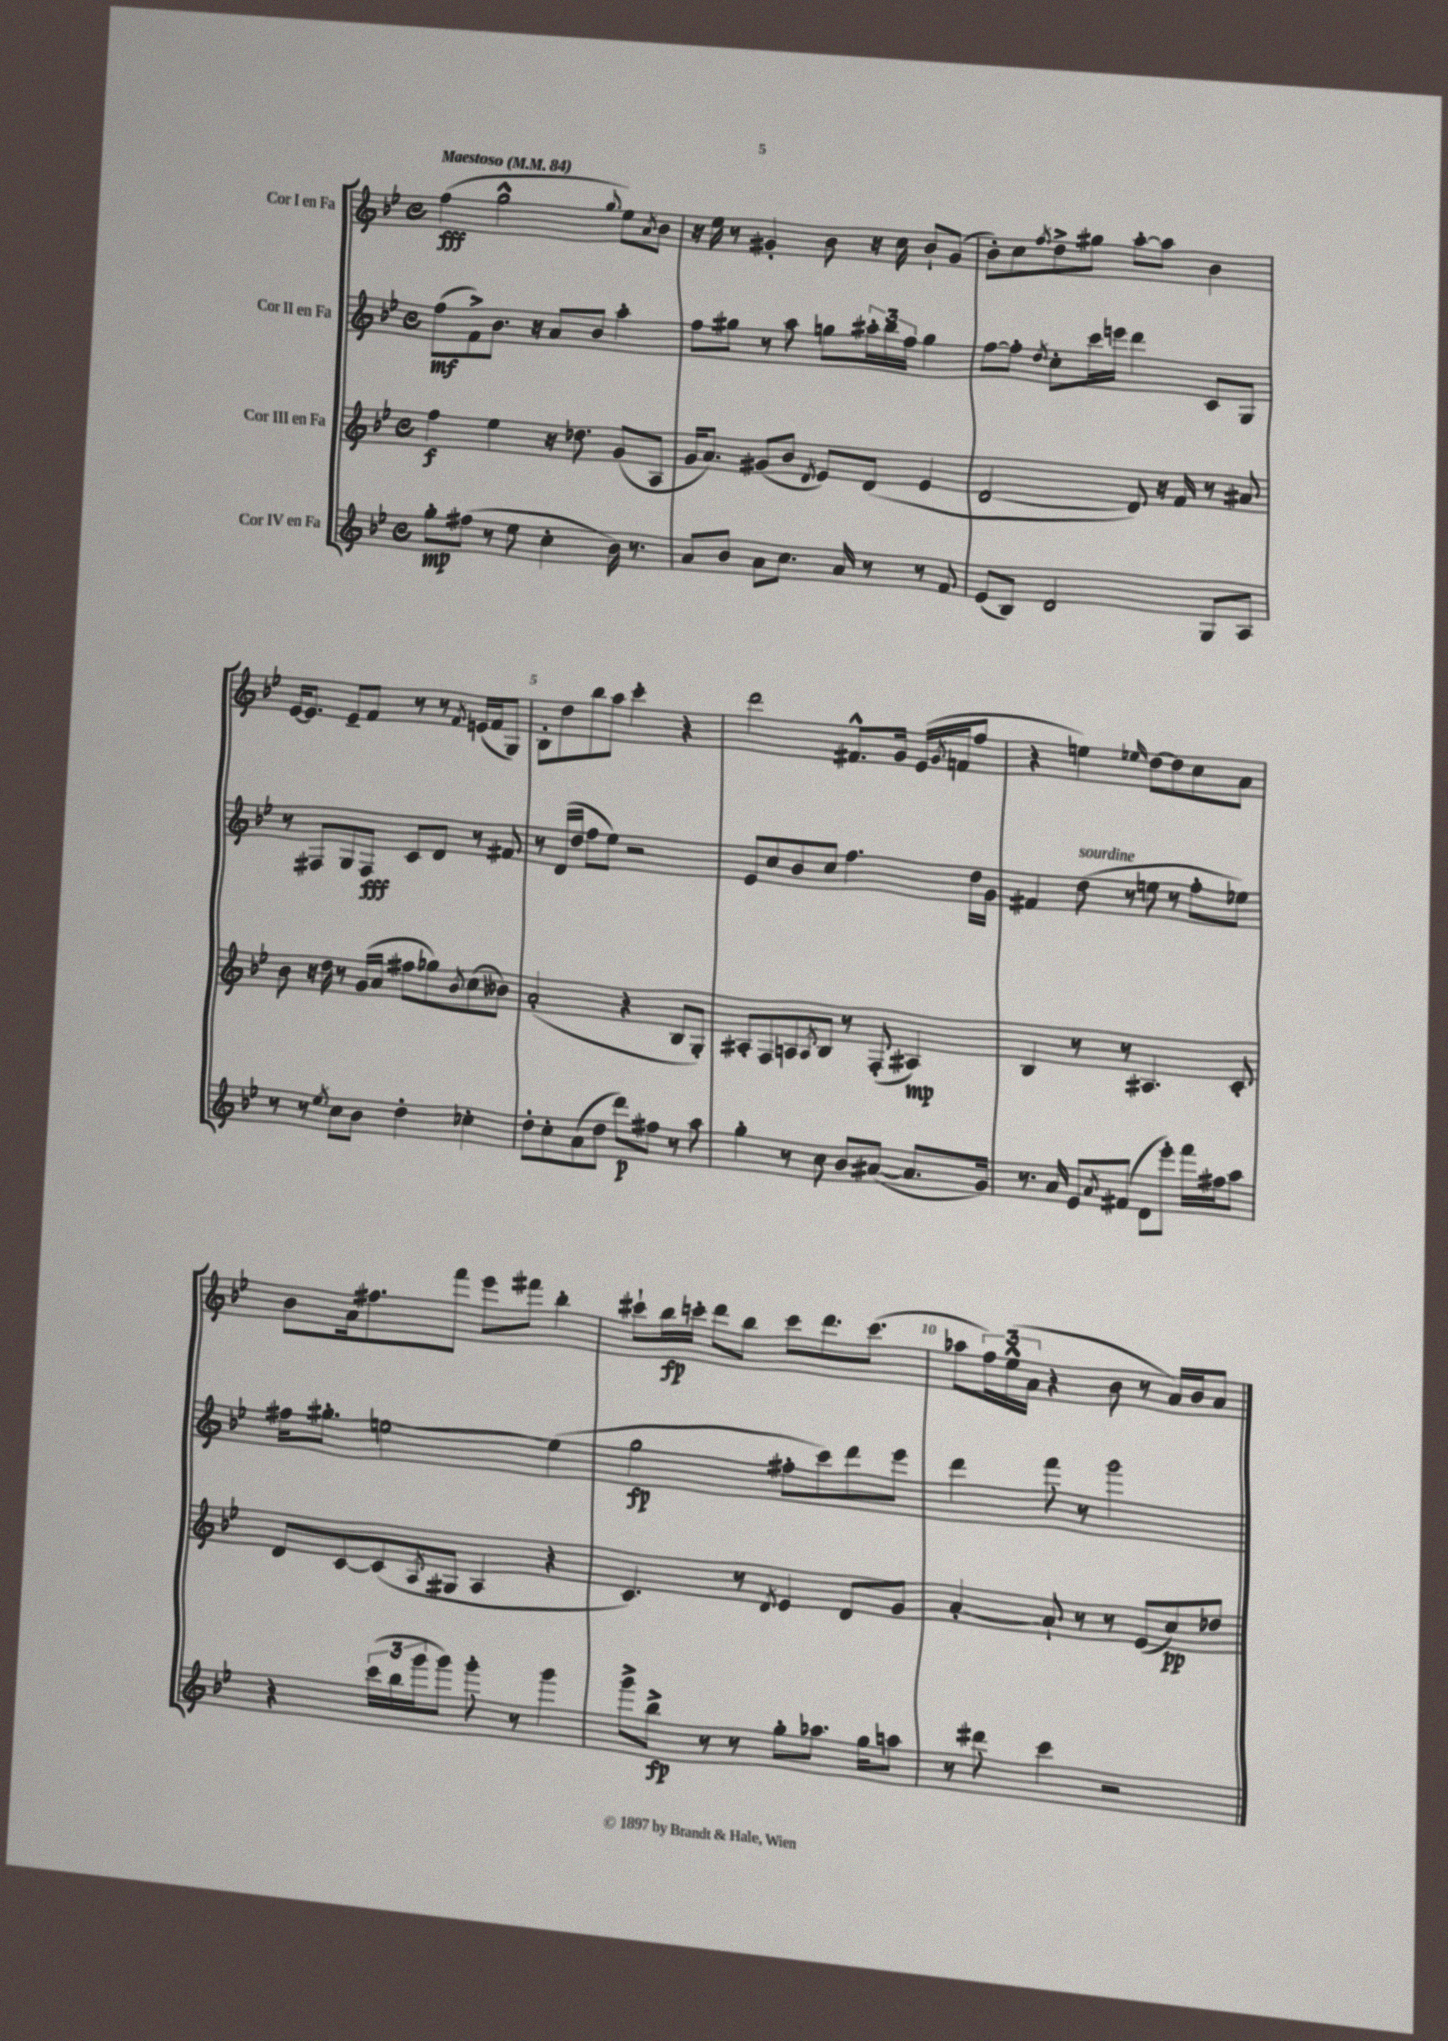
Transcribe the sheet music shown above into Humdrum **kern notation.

**kern	**dynam	**kern	**dynam	**kern	**dynam	**kern	**dynam
*part4	*part4	*part3	*part3	*part2	*part2	*part1	*part1
*staff4	*staff4	*staff3	*staff3	*staff2	*staff2	*staff1	*staff1
*I"Cor IV en Fa	*	*I"Cor III en Fa	*	*I"Cor II en Fa	*	*I"Cor I en Fa	*
*clefG2	*	*clefG2	*	*clefG2	*	*clefG2	*
*k[b-e-]	*	*k[b-e-]	*	*k[b-e-]	*	*k[b-e-]	*
*M4/4	*	*M4/4	*	*M4/4	*	*M4/4	*
*met(c)	*	*met(c)	*	*met(c)	*	*met(c)	*
*MM84	*	*MM84	*	*MM84	*	*MM84	*
=1	=1	=1	=1	=1	=1	=1	=1
!	!	!	!	!	!	!LO:TX:a:B:t=Maestoso	!
8gg'\L	mp	4ff\	f	(8ff\L	mf	(4ff\	fff
(8ff#X\J	.	.	.	8f^\)	.	.	.
8r	.	4ee-\	.	8.b-\J	.	2gg^^\	.
8ee-\	.	.	.	.	.	.	.
.	.	.	.	16r	.	.	.
4cc'\	.	16r	.	8a/L	.	.	.
.	.	8.dd-X\	.	.	.	.	.
.	.	.	.	8b-/J	.	.	.
.	.	.	.	.	.	8qqgg/	.
16b-\)	.	(8g/L	.	4aa'\	.	8ee-\L)	.
8.r	.	.	.	.	.	.	.
.	.	.	.	.	.	8qa/	.
.	.	8A/J	.	.	.	8b-\J	.
=2	=2	=2	=2	=2	=2	=2	=2
8a/L	.	16g/KL	.	8ff\L	.	16r	.
.	.	8.a/J)	.	.	.	16ee-\	.
8b-/J	.	.	.	8gg#X\J	.	8r	.
8a\L	.	(8g#X/L	.	8r	.	4g#X'/	.
8.cc\J	.	8b-/J	.	8aa\	.	.	.
.	.	8qd/	.	.	.	.	.
.	.	8e-/L)	.	8ggn\L	.	8b-\	.
16a/	.	.	.	.	.	.	.
8r	.	(8d/J	.	24aa#X'\L	.	16r	.
.	.	.	.	24bb-\	.	.	.
.	.	.	.	.	.	16cc\	.
.	.	.	.	24ff\JJ	.	.	.
8r	.	4e-/	.	4gg\	.	8b-`/L	.
8f/	.	.	.	.	.	(8g#/J	.
=3	=3	=3	=3	=3	=3	=3	=3
(8e-/L	.	[2d/	.	[8ff\L	.	8b-'\L)	.
8B-/J)	.	.	.	8ff'\J]	.	8cc\	.
.	.	.	.	8qdd/	.	8qff/	.
2d/	.	.	.	8cc'\L	.	8dd^\	.
.	.	.	.	16ccc\L	.	8gg#X\J	.
.	.	.	.	16eeen\JJ	.	.	.
.	.	8d/])	.	4ddd\	.	[8aa'\L	.
.	.	16r	.	.	.	8aa\J]	.
.	.	16f/	.	.	.	.	.
8G/L	.	8r	.	8c/L	.	4b-\	.
8A/J	.	8a#X/	.	8G/J	.	.	.
!!LO:LB:g=z
=4	=4	=4	=4	=4	=4	=4	=4
8r	.	8b-\	.	8r	.	[16e-/KL	.
.	.	.	.	.	.	8.e-/J]	.
8r	.	16r	.	8F#X/L	.	.	.
.	.	16dd\	.	.	.	.	.
8qee-/	.	.	.	.	.	.	.
8cc\L	.	8r	.	8G/	.	8e-~/L	.
8b-\J	.	(16g/LL	.	8F#/J	fff	8f/J	.
.	.	16a/JJ	.	.	.	.	.
4dd'\	.	8ff#X\L	.	8c/L	.	8r	.
.	.	8gg-X\)	.	8d/J	.	8r	.
.	.	8qb-/	.	.	.	8qf/	.
4cc-X'\	.	(8cc\	.	8r	.	(16en/LL	.
.	.	.	.	.	.	16f/J	.
.	.	8b--X\J)	.	8f#X/	.	8G/J)	.
=5	=5	=5	=5	=5	=5	=5	=5
8dd'\L	.	(2a'/	.	8r	.	8B-'\L	.
8cc'\	.	.	.	(16d/LL	.	8dd\	.
.	.	.	.	16dd/JJ	.	.	.
(8a\	.	.	.	8ff\L	.	8bb-\	.
8dd\J	.	.	.	8ee-\J)	.	8aa\J	.
8ddd\L)	p	4r	.	2r	.	4ccc'\	.
8ff#X\J	.	.	.	.	.	.	.
8r	.	8B-/L	.	.	.	4r	.
8aa\	.	8G'/J)	.	.	.	.	.
=6	=6	=6	=6	=6	=6	=6	=6
4gg'\	.	8A#X'/L	.	8e-/L	.	2ddd\	.
.	.	8F/	.	8cc/	.	.	.
8r	.	8An/	.	8b-/	.	.	.
.	.	8qA/	.	.	.	.	.
8cc\	.	8B-/J	.	8cc/J	.	.	.
8b-/L	.	8r	.	4.ff\	.	8.f#X^^/L	.
([8a#X/J	.	(8F'/	.	.	.	.	.
.	.	.	.	.	.	16g/Jk	.
8.a#/L]	.	4A#X/)	mp	.	.	(16e-/LL	.
.	.	.	.	.	.	8qg/	.
.	.	.	.	.	.	16fn/J	.
.	.	.	.	16dd\LL	.	8ff/J	.
16g/Jk)	.	.	.	16g\JJ	.	.	.
=7	=7	=7	=7	=7	=7	=7	=7
8.r	.	4B-/	.	4f#X/	.	4r	.
16a/	.	.	.	.	.	.	.
!	!	!	!	!LO:TX:a:i:t=sourdine	!	!	!
8e-/L	.	8r	.	(8dd\	.	4een\)	.
8qa/	.	.	.	.	.	.	.
(8f#X/J	.	8r	.	8r	.	.	.
.	.	.	.	.	.	16qqee-X/	.
8d\L	.	4.A#X/	.	8een\	.	[8dd\L	.
8eee-'\J)	.	.	.	8r	.	8dd\]	.
16fff\LL	.	.	.	8ff'\L	.	8cc\	.
16ff#X\J	.	.	.	.	.	.	.
8aa\J	.	8c'/	.	8ee-X\J)	.	8a\J	.
!!LO:LB:g=z
=8	=8	=8	=8	=8	=8	=8	=8
4r	.	8d/L	.	16ff#X\KL	.	8b-\L	.
.	.	.	.	8.gg#X'\J	.	.	.
.	.	[8c/	.	.	.	16a\k	.
.	.	.	.	.	.	8.ff#X\	.
(24ccc\LL	.	(8c/]	.	[2een\	.	.	.
24bb-\	.	.	.	.	.	.	.
24ggg\J	.	.	.	.	.	.	.
.	.	8qA/	.	.	.	.	.
8ggg\J)	.	8G#X/J	.	.	.	8fff\J	.
8ggg'\	.	4A/	.	.	.	8eee-\L	.
8r	.	.	.	.	.	8fff#X\J	.
4ggg\	.	4r	.	(4ee\]	.	4bb-'\	.
=9	=9	=9	=9	=9	=9	=9	=9
8ggg^\L	.	4.c/)	.	2gg\	fp	8ccc#X`\L	.
8bb-^\J	fp	.	.	.	.	16bb-\L	fp
.	.	.	.	.	.	16cccn'\JJ	.
8r	.	.	.	.	.	8ddd\L	.
8r	.	8r	.	.	.	8bb-\J	.
.	.	8qd/	.	.	.	.	.
8gg'\L	.	4e-/	.	8ff#X'\L	.	8ccc\L	.
8.aa-X\J	.	.	.	8ccc\)	.	8.ddd\	.
.	.	8d/L	.	8ddd\	.	.	.
16gg\KL	.	.	.	.	.	(8.ccc\J	.
8aan\J	.	8g/J	.	8eee-\J	.	.	.
=10	=10	=10	=10	=10	=10	=10	=10
8r	.	[4a'/	.	4ddd\	.	8aa-X\L	.
8ddd#X\	.	.	.	.	.	24ff\L)	.
.	.	.	.	.	.	(24ee-^^\	.
.	.	.	.	.	.	24a\JJ	.
4ccc\	.	8a`/]	.	8fff\	.	4r	.
.	.	8r	.	8r	.	.	.
2r	.	8r	.	2ggg\	.	8b-\	.
.	.	(8e-/L	.	.	.	8r	.
.	.	8cc/)	pp	.	.	16a/LL)	.
.	.	.	.	.	.	16b-/J	.
.	.	8dd-X/J	.	.	.	8a/J	.
==	==	==	==	==	==	==	==
*-	*-	*-	*-	*-	*-	*-	*-
